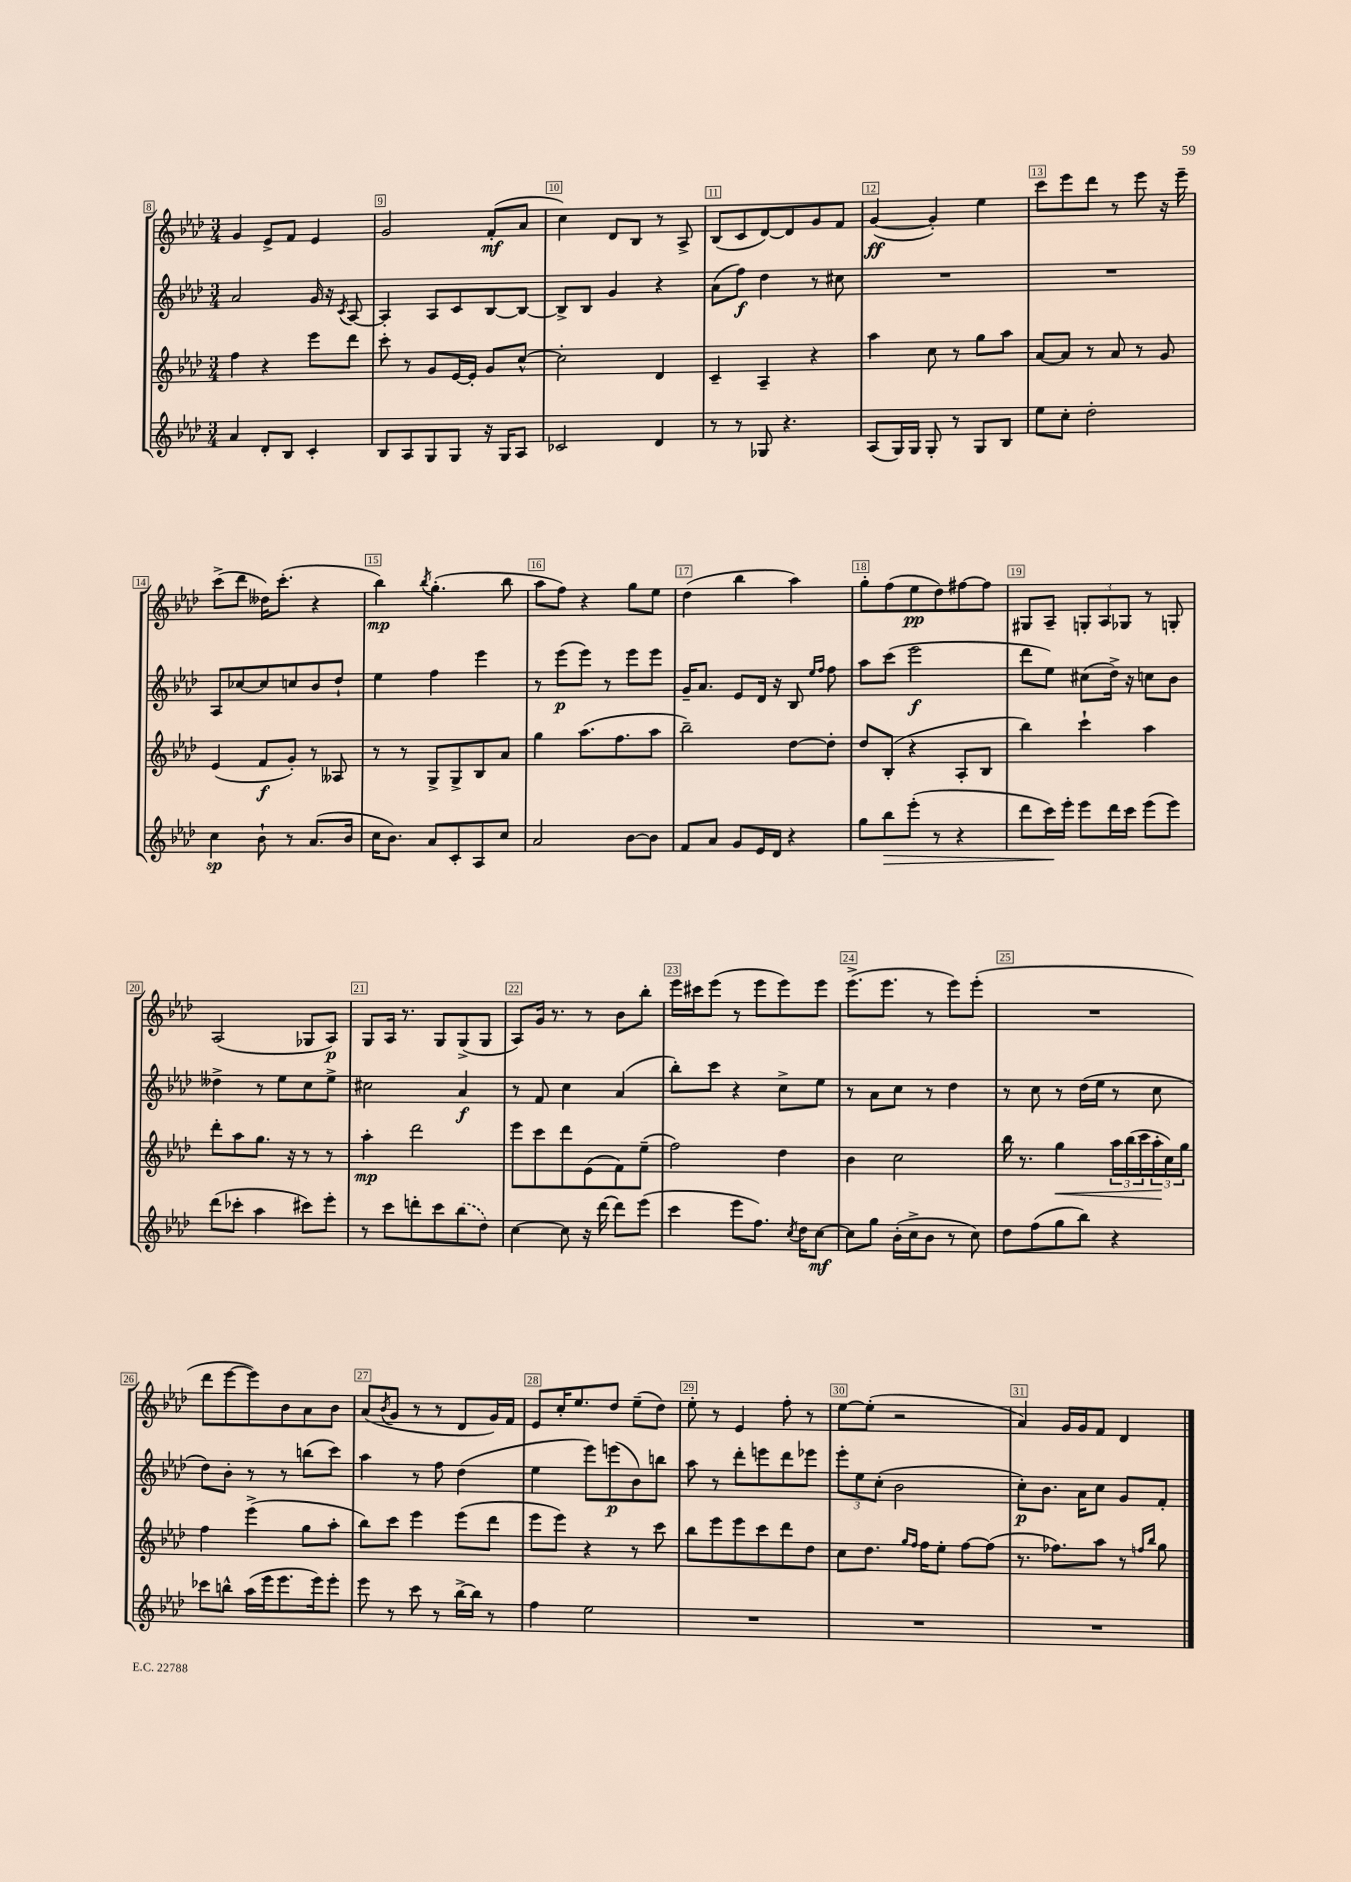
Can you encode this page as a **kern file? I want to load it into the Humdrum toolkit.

**kern	**dynam	**kern	**dynam	**kern	**dynam	**kern	**dynam
*part4	*part4	*part3	*part3	*part2	*part2	*part1	*part1
*staff4	*staff4	*staff3	*staff3	*staff2	*staff2	*staff1	*staff1
*clefG2	*	*clefG2	*	*clefG2	*	*clefG2	*
*k[b-e-a-d-]	*	*k[b-e-a-d-]	*	*k[b-e-a-d-]	*	*k[b-e-a-d-]	*
*M3/4	*	*M3/4	*	*M3/4	*	*M3/4	*
=8	=8	=8	=8	=8	=8	=8	=8
4a-/	.	4ff\	.	2a-/	.	4g/	.
8d-'/L	.	4r	.	.	.	8e-^/L	.
8B-/J	.	.	.	.	.	8f/J	.
4c'/	.	8eee-\L	.	16g/	.	4e-/	.
.	.	.	.	16r	.	.	.
.	.	.	.	8qc/	.	.	.
.	.	8ddd-\J	.	[8A-/	.	.	.
=9	=9	=9	=9	=9	=9	=9	=9
8B-/L	.	8ccc'\	.	4A-'/]	.	2g/	.
8A-/	.	8r	.	.	.	.	.
8G/	.	8g/L	.	8A-/L	.	.	.
8G/J	.	[16e-/L	.	8c/	.	.	.
.	.	16e-'/JJ]	.	.	.	.	.
16r	.	8g/L	.	[8B-/	.	(8f'/L	mf
16G/KL	.	.	.	.	.	.	.
8A-/J	.	[8cc^^/J	.	8B-/J_	.	8a-/J	.
=10	=10	=10	=10	=10	=10	=10	=10
2c-X/	.	2cc'\]	.	8B-^/L]	.	4cc\)	.
.	.	.	.	8B-/J	.	.	.
.	.	.	.	4g/	.	8d-/L	.
.	.	.	.	.	.	8B-/J	.
4d-/	.	4d-/	.	4r	.	8r	.
.	.	.	.	.	.	8A-^/	.
=11	=11	=11	=11	=11	=11	=11	=11
8r	.	4c~/	.	(8a-\L	.	(8B-/L	.
8r	.	.	.	8ff\J)	f	8c/	.
8G-X/	.	4A-~/	.	4dd-\	.	[8d-/)	.
4.r	.	.	.	.	.	8d-/]	.
.	.	4r	.	8r	.	8g/	.
.	.	.	.	8cc#X\	.	8f/J	.
=12	=12	=12	=12	=12	=12	=12	=12
(8A-/L	.	4aa-\	.	2.r	.	([4g/	ff
16G/L)	.	.	.	.	.	.	.
16G/JJ	.	.	.	.	.	.	.
8G'/	.	8cc\	.	.	.	4g'/])	.
8r	.	8r	.	.	.	.	.
8G/L	.	8gg\L	.	.	.	4ee-\	.
8B-/J	.	8aa-\J	.	.	.	.	.
=13	=13	=13	=13	=13	=13	=13	=13
8ee-\L	.	[8a-/L	.	2.r	.	8ccc\L	.
8cc'\J	.	8a-/J]	.	.	.	8eee-\	.
2dd-'\	.	8r	.	.	.	8ddd-\J	.
.	.	8a-/	.	.	.	8r	.
.	.	8r	.	.	.	8eee-\	.
.	.	8g/	.	.	.	16r	.
.	.	.	.	.	.	16eee-~\	.
!!LO:LB:g=z
=14	=14	=14	=14	=14	=14	=14	=14
4cc\	sp	(4e-/	.	8A-/L	.	(8ccc^\L	.
.	.	.	.	[8cc-X/	.	8ddd-\J	.
8b-`\	.	8f/L	f	8cc-/]	.	16dd--X\KL)	.
.	.	.	.	.	.	(8.ccc'\J	.
8r	.	8g'/J)	.	8ccn/	.	.	.
(8.a-/L	.	8r	.	8b-/	.	4r	.
.	.	8A--X/	.	8dd-`/J	.	.	.
16b-/Jk	.	.	.	.	.	.	.
=15	=15	=15	=15	=15	=15	=15	=15
16cc\KL	.	8r	.	4ee-\	.	4bb-\)	mp
8.b-\J)	.	.	.	.	.	.	.
.	.	8r	.	.	.	.	.
.	.	.	.	.	.	8qbb-/	.
8a-/L	.	8G^/L	.	4ff\	.	(4.gg'\	.
8c'/	.	8G^/	.	.	.	.	.
8A-/	.	8B-/	.	4eee-\	.	.	.
8cc/J	.	8a-/J	.	.	.	8bb-\	.
=16	=16	=16	=16	=16	=16	=16	=16
2a-/	.	4gg\	.	8r	.	8aa-\L	.
.	.	.	.	(8eee-\L	p	8ff\J)	.
.	.	(8.aa-\L	.	8eee-\J)	.	4r	.
.	.	.	.	8r	.	.	.
.	.	8.ff\	.	.	.	.	.
[8b-\L	.	.	.	8eee-\L	.	8gg\L	.
8b-\J]	.	8aa-\J	.	8eee-\J	.	8ee-\J	.
=17	=17	=17	=17	=17	=17	=17	=17
8f/L	.	2bb-~\)	.	16g~/KL	.	(4dd-\	.
.	.	.	.	8.a-/J	.	.	.
8a-/J	.	.	.	.	.	.	.
8g/L	.	.	.	8e-/L	.	4bb-\	.
16e-/L	.	.	.	16d-/Jk	.	.	.
16d-/JJ	.	.	.	16r	.	.	.
4r	.	[8dd-\L	.	8B-/	.	4aa-\)	.
.	.	.	.	16qqee-/LL	.	.	.
.	.	.	.	16qqff/JJ	.	.	.
.	.	8dd-'\J]	.	8ff\	.	.	.
=18	=18	=18	=18	=18	=18	=18	=18
8gg\L	.	8dd-/L	.	8aa-\L	.	8gg'\L	.
!	!LO:HP:b	!	!	!	!	!	!
8bb-\	>	(8B-'/J	.	(8ccc\J	.	(8ff\	.
(8eee-'\J	.	4r	.	2eee-\	f	8ee-\	pp
8r	.	.	.	.	.	8dd-\)	.
4r	.	8A-'/L	.	.	.	[8ff#X\	.
.	.	8B-/J	.	.	.	8ff#\J]	.
=19	=19	=19	=19	=19	=19	=19	=19
8ddd-\L	.	4bb-\)	.	8ddd-\L	.	8G#X/L	.
16ccc\L)	.	.	.	8ee-\J)	.	8A-~/J	.
16eee-'\JJ	]	.	.	.	.	.	.
8eee-\L	.	4ccc`\	.	(8cc#X\L	.	12Gn'/L	.
.	.	.	.	.	.	12A-/	.
16ddd-\L	.	.	.	16dd-^\Jk)	.	.	.
.	.	.	.	.	.	12G-X/J	.
16ccc\JJ	.	.	.	16r	.	.	.
(8eee-\L	.	4aa-\	.	8ccn\L	.	8r	.
8eee-\J)	.	.	.	8b-\J	.	8Gn'/	.
!!LO:LB:g=z
=20	=20	=20	=20	=20	=20	=20	=20
(8ddd-\L	.	8ddd-'\L	.	4dd--X^\	.	(2A-/	.
8ccc-X'\J	.	8aa-\	.	.	.	.	.
4aa-\	.	8.gg\J	.	8r	.	.	.
.	.	.	.	8ee-\L	.	.	.
.	.	16r	.	.	.	.	.
8ccc#X\L)	.	8r	.	8cc\	.	8G-X/L	.
8eee-'\J	.	8r	.	8ee-^\J	.	8A-/J)	p
=21	=21	=21	=21	=21	=21	=21	=21
8r	.	4aa-'\	mp	2cc#X\	.	8G/L	.
8ccc\L	.	.	.	.	.	16A-/Jk	.
.	.	.	.	.	.	8.r	.
8dddn'\	.	2ddd-\	.	.	.	.	.
8ccc\	.	.	.	.	.	8G/L	.
(8bb-\	.	.	.	4a-/	f	(8G^/	.
8dd-\J)	.	.	.	.	.	8G/J	.
=22	=22	=22	=22	=22	=22	=22	=22
[4cc\	.	8eee-\L	.	8r	.	8A-/L)	.
.	.	8ccc\	.	8f/	.	16g/Jk	.
.	.	.	.	.	.	8.r	.
8cc\]	.	8ddd-\	.	4cc\	.	.	.
16r	.	(8e-\	.	.	.	8r	.
[16ddd-\	.	.	.	.	.	.	.
8ddd-\L]	.	8f\)	.	(4a-/	.	8b-\L	.
(8eee-\J	.	(8ee-~\J	.	.	.	8bb-'\J	.
=23	=23	=23	=23	=23	=23	=23	=23
4ccc\	.	2ff\)	.	8bb-'\L)	.	16eee-\LL	.
.	.	.	.	.	.	16ccc#X\J	.
.	.	.	.	8ccc\J	.	(8eee-\J	.
8eee-\L	.	.	.	4r	.	8r	.
8.ff\J)	.	.	.	.	.	8eee-\L	.
.	.	4dd-\	.	8cc^\L	.	8eee-\)	.
8qcc/	.	.	.	.	.	.	.
16dd-\KL	.	.	.	.	.	.	.
[8cc\J	mf	.	.	8ee-\J	.	8eee-\J	.
=24	=24	=24	=24	=24	=24	=24	=24
8cc\L]	.	4b-\	.	8r	.	(8.eee-^\L	.
8gg\J	.	.	.	8a-\L	.	.	.
.	.	.	.	.	.	8.eee-\J	.
(16b-'\LL	.	2cc\	.	8cc\J	.	.	.
16cc^\J	.	.	.	.	.	.	.
8b-\J	.	.	.	8r	.	8r	.
8r	.	.	.	4dd-\	.	8eee-\L)	.
8cc\)	.	.	.	.	.	(8eee-'\J	.
=25	=25	=25	=25	=25	=25	=25	=25
8dd-\L	.	16bb-\	.	8r	.	2.r	.
.	.	8.r	.	.	.	.	.
(8ff\	.	.	.	8cc\	.	.	.
!	!	!	!LO:HP:b	!	!	!	!
8gg\	.	4gg\	<	8r	.	.	.
8bb-\J)	.	.	.	(16dd-\LL	.	.	.
.	.	.	.	16ee-\JJ	.	.	.
4r	.	24aa-\LL	.	8r	.	.	.
.	.	(24bb-\	.	.	.	.	.
.	.	24ccc\	.	.	.	.	.
.	.	24aa-'\	.	8cc\	.	.	.
.	.	24cc\)	[	.	.	.	.
.	.	24gg\JJ	.	.	.	.	.
!!LO:LB:g=z
=26	=26	=26	=26	=26	=26	=26	=26
8ccc-X\L	.	4ff\	.	8dd-\L)	.	8ddd-\L	.
8bbn^^\J	.	.	.	8b-'\J	.	[8eee-\	.
(16aa-\LL	.	(4eee-^\	.	8r	.	8eee-\])	.
16eee-\J	.	.	.	.	.	.	.
8.eee-\	.	.	.	8r	.	8b-\	.
.	.	8gg\L	.	(8bbn\L	.	8a-\	.
16eee-\k)	.	.	.	.	.	.	.
8eee-'\J	.	8aa-'\J	.	8ccc\J)	.	8b-\J	.
=27	=27	=27	=27	=27	=27	=27	=27
8eee-\	.	8bb-\L)	.	4aa-\	.	(8a-/L	.
.	.	.	.	.	.	8qb-/	.
8r	.	8ccc\J	.	.	.	8g/J	.
8ccc\	.	4eee-\	.	8r	.	8r	.
8r	.	.	.	8ff\	.	8r	.
[16bb-^\LL	.	(8eee-\L	.	(4dd-\	.	8d-/L	.
16bb-\JJ]	.	.	.	.	.	.	.
8r	.	8ddd-\J	.	.	.	16g/L)	.
.	.	.	.	.	.	16f/JJ	.
=28	=28	=28	=28	=28	=28	=28	=28
4ff\	.	8eee-\L	.	4ee-\	.	8e-/L	.
.	.	8eee-\J)	.	.	.	16cc'/K	.
.	.	.	.	.	.	8.ee-/	.
2ee-\	.	4r	.	8eee-\L)	.	.	.
.	.	.	.	(8eeen\	p	8dd-/J	.
.	.	8r	.	8b-\)	.	(8ee-~\L	.
.	.	8ccc\	.	8bbn\J	.	8dd-\J)	.
=29	=29	=29	=29	=29	=29	=29	=29
2.r	.	8bb-\L	.	8aa-\	.	8ee-'\	.
.	.	8eee-\	.	8r	.	8r	.
.	.	8eee-\	.	8ddd-'\L	.	4e-/	.
.	.	8ccc\	.	8eeen\	.	.	.
.	.	8ddd-\	.	8ddd-\	.	8ff'\	.
.	.	8dd-\J	.	8eee-X\J	.	8r	.
=30	=30	=30	=30	=30	=30	=30	=30
2.r	.	8cc\L	.	12eee-'\L	.	[8ee-\L	.
.	.	.	.	12ee-\	.	.	.
.	.	8.dd-\J	.	.	.	(8ee-'\J]	.
.	.	.	.	(12cc'\J	.	.	.
.	.	.	.	2b-\	.	2r	.
.	.	16qqgg/LL	.	.	.	.	.
.	.	16qqff/JJ	.	.	.	.	.
.	.	16ff\KL	.	.	.	.	.
.	.	8ee-'\J	.	.	.	.	.
.	.	[8ff\L	.	.	.	.	.
.	.	(8ff\J]	.	.	.	.	.
=31	=31	=31	=31	=31	=31	=31	=31
2.r	.	8.r	.	8cc'\L)	p	4a-/)	.
.	.	.	.	8.b-\J	.	.	.
.	.	8.ff-X\L)	.	.	.	.	.
.	.	.	.	.	.	16g/LL	.
.	.	.	.	16a-\KL	.	16g/J	.
.	.	8aa-\J	.	8cc\J	.	8f/J	.
.	.	8r	.	8g/L	.	4d-/	.
.	.	16qqffn/LL	.	.	.	.	.
.	.	16qqbb-/JJ	.	.	.	.	.
.	.	8gg\	.	8f'/J	.	.	.
==	==	==	==	==	==	==	==
*-	*-	*-	*-	*-	*-	*-	*-
